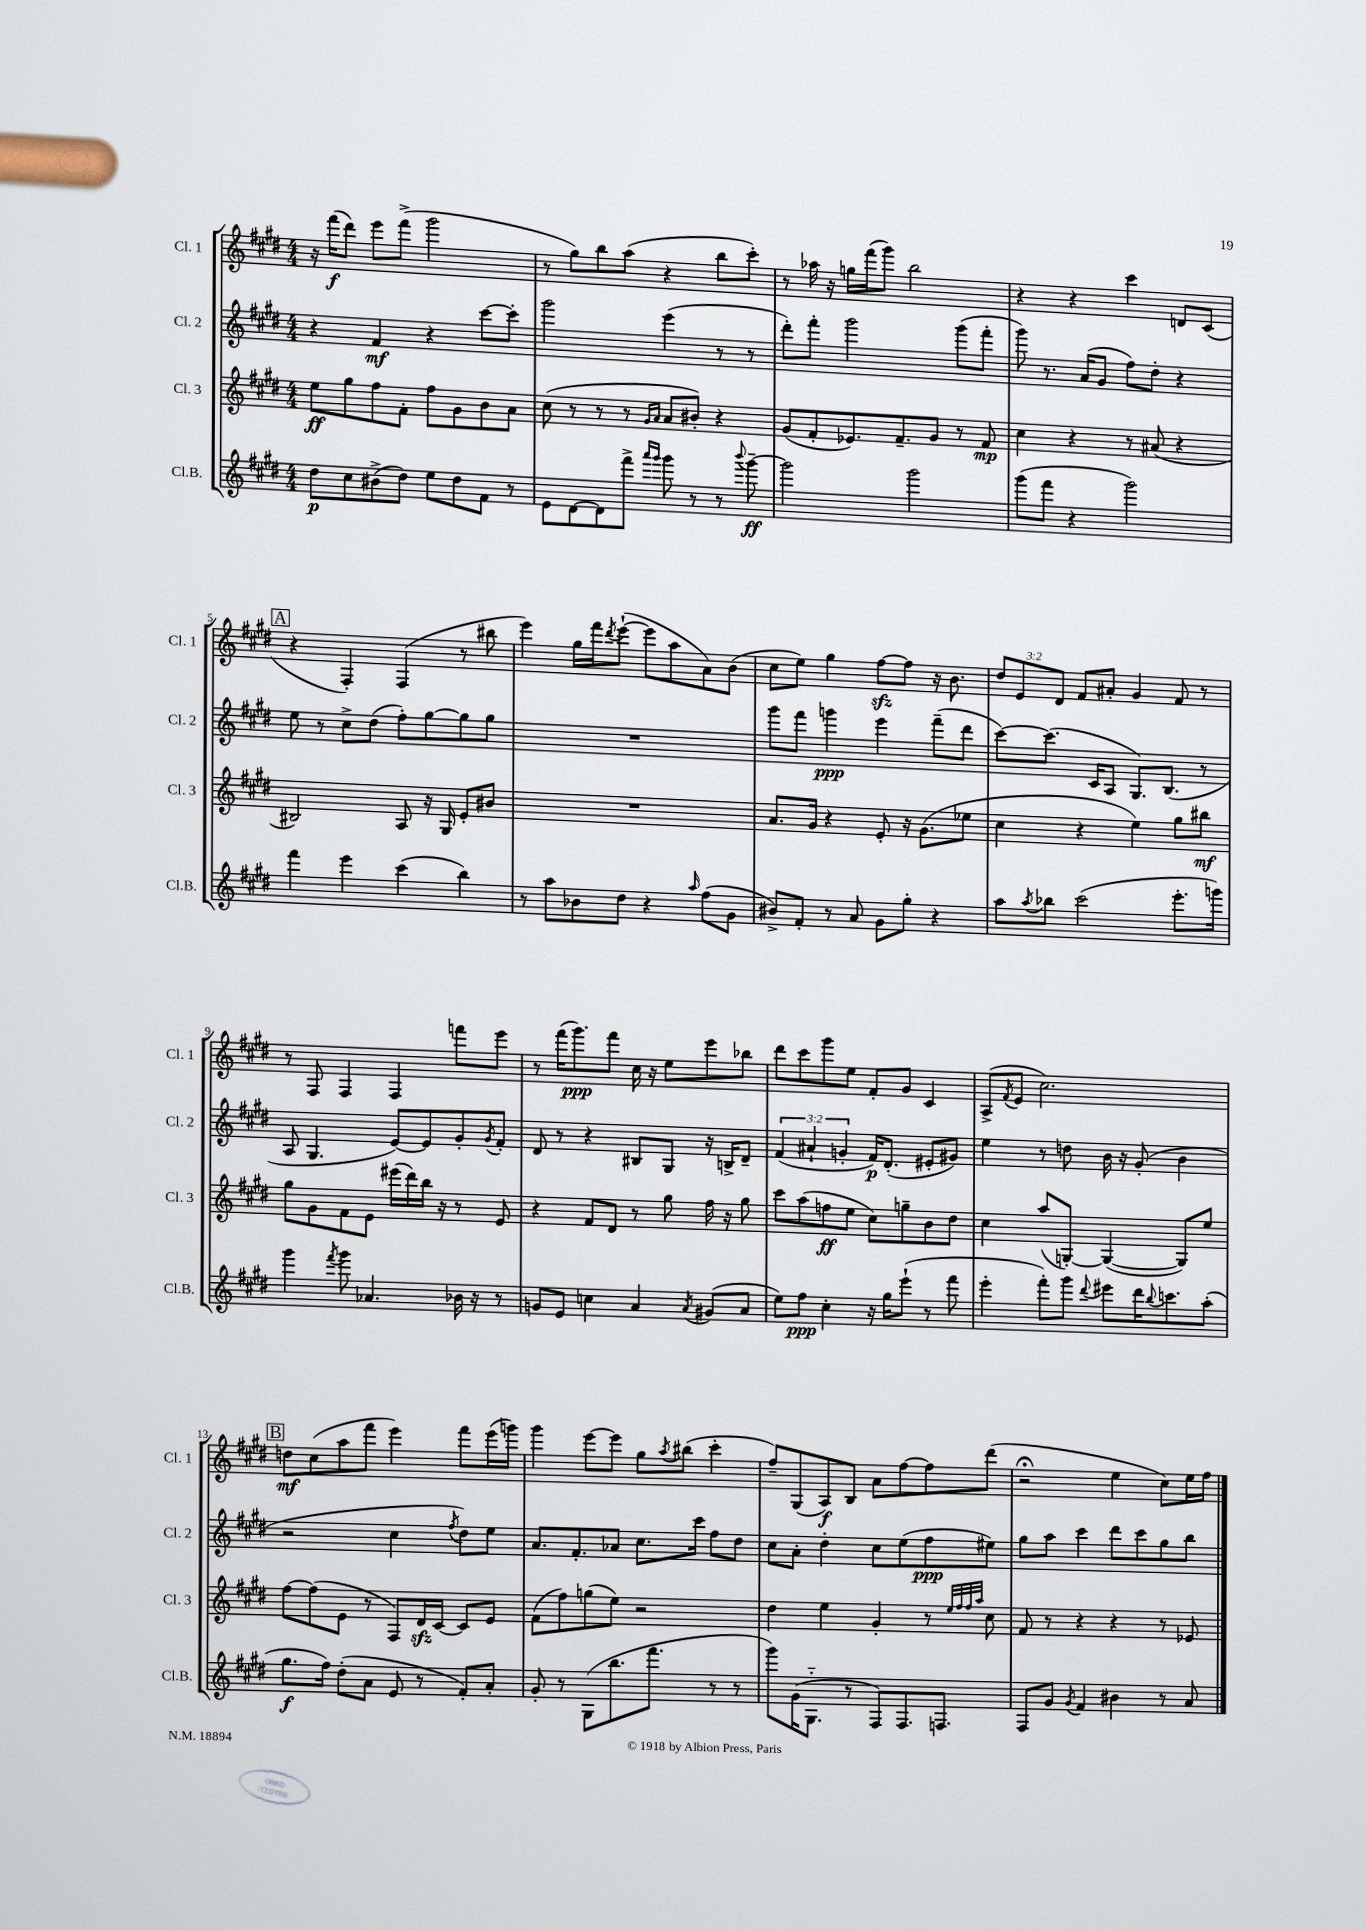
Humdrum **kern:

**kern	**dynam	**kern	**dynam	**kern	**dynam	**kern	**dynam
*part4	*part4	*part3	*part3	*part2	*part2	*part1	*part1
*staff4	*staff4	*staff3	*staff3	*staff2	*staff2	*staff1	*staff1
*I"Cl.B.	*	*I"Cl. 3	*	*I"Cl. 2	*	*I"Cl. 1	*
*I'Cl.B.	*	*I'Cl. 3	*	*I'Cl. 2	*	*I'Cl. 1	*
*clefG2	*	*clefG2	*	*clefG2	*	*clefG2	*
*k[f#c#g#d#]	*	*k[f#c#g#d#]	*	*k[f#c#g#d#]	*	*k[f#c#g#d#]	*
*M4/4	*	*M4/4	*	*M4/4	*	*M4/4	*
=1	=1	=1	=1	=1	=1	=1	=1
8dd#\L	p	8ee\L	ff	4r	.	16r	.
.	.	.	.	.	.	(16fff#\KL	f
8cc#\	.	8gg#\	.	.	.	8ddd#\J)	.
(8b#X^\	.	8ff#\	.	4f#/	mf	8eee\L	.
8dd#\J)	.	8f#'\J	.	.	.	(8fff#^\J	.
8ee\L	.	8ff#\L	.	4r	.	2ggg#\	.
8dd#\	.	8g#\	.	.	.	.	.
8f#\J	.	8b\	.	[8ccc#\L	.	.	.
8r	.	8a\J	.	8ccc#'\J]	.	.	.
=2	=2	=2	=2	=2	=2	=2	=2
8e\L	.	(8cc#\	.	2ggg#\	.	8r	.
[8d#\	.	8r	.	.	.	8gg#\L)	.
8d#\]	.	8r	.	.	.	8bb\	.
8fff#^\J	.	8r	.	.	.	(8aa\J	.
16qqaaa/LL	.	16qqg#/LL	.	.	.	.	.
16qqggg#/JJ	.	16qqa/JJ	.	.	.	.	.
8ggg#\	.	8a/L	.	(4eee\	.	4r	.
8r	.	8b#X'/J)	.	.	.	.	.
8r	.	4r	.	8r	.	8bb\L	.
8qqbbb/	.	.	.	.	.	.	.
[8ggg#~\	ff	.	.	8r	.	8ccc#'\J)	.
=3	=3	=3	=3	=3	=3	=3	=3
2ggg#\]	.	(8g#/L	.	8ddd#'\L)	.	8r	.
.	.	8f#'/	.	8fff#'\J	.	16aa-X\	.
.	.	.	.	.	.	16r	.
.	.	8.e-X/)	.	2ggg#\	.	16ggn\LL	.
.	.	.	.	.	.	(16fff#\J	.
.	.	.	.	.	.	8ggg#\J)	.
.	.	8.f#~/	.	.	.	.	.
2ggg#\	.	.	.	.	.	2bb\	.
.	.	8g#/J	.	.	.	.	.
.	.	8r	.	(8ggg#\L	.	.	.
.	.	8f#/	mp	8fff#'\J	.	.	.
=4	=4	=4	=4	=4	=4	=4	=4
(8ggg#\L	.	4cc#\	.	8ggg#\)	.	4r	.
8fff#\J	.	.	.	8.r	.	.	.
4r	.	4r	.	.	.	4r	.
.	.	.	.	(16a/KL	.	.	.
.	.	.	.	8g#/J	.	.	.
2ggg#\)	.	8r	.	8ff#\L)	.	4ccc#\	.
.	.	(8a#X/	.	8dd#'\J	.	.	.
.	.	4r	.	4r	.	8dn/L	.
.	.	.	.	.	.	(8c#/J	.
!!LO:LB:g=z
!!LO:REH:place=s1:t=A
=5	=5	=5	=5	=5	=5	=5	=5
4fff#\	.	2B#X/)	.	8ee\	.	4r	.
.	.	.	.	8r	.	.	.
4eee\	.	.	.	8cc#^\L	.	4F#'/)	.
.	.	.	.	(8dd#\J	.	.	.
(4ccc#\	.	8A/	.	8ff#'\L)	.	(4F#/	.
.	.	16r	.	[8gg#\	.	.	.
.	.	16G#/	.	.	.	.	.
4bb\)	.	8e'/L	.	8gg#\]	.	8r	.
.	.	8b#X/J	.	8gg#\J	.	8bb#X\	.
=6	=6	=6	=6	=6	=6	=6	=6
8r	.	1r	.	1r	.	4eee\)	.
8aa\L	.	.	.	.	.	.	.
8b-X\	.	.	.	.	.	16gg#\LL	.
.	.	.	.	.	.	16fff#\J	.
.	.	.	.	.	.	8qddd#/	.
8dd#\J	.	.	.	.	.	([8eee`\J	.
4r	.	.	.	.	.	8eee\L]	.
.	.	.	.	.	.	8aa\	.
16qqaa/	.	.	.	.	.	.	.
(8ff#\L	.	.	.	.	.	8a\)	.
8g#\J	.	.	.	.	.	(8b\J	.
=7	=7	=7	=7	=7	=7	=7	=7
8b#X^/L)	.	8.a/L	.	8ggg#\L	.	8cc#\L	.
8f#'/J	.	.	.	8fff#\J	.	8ee\J)	.
.	.	16g#/Jk	.	.	.	.	.
8r	.	4r	.	4gggn\	ppp	4gg#\	.
8a/	.	.	.	.	.	.	.
8g#\L	.	8e'/	.	4eee\	.	[8ff#zz\L	.
8gg#'\J	.	16r	.	.	.	8ff#\J]	.
.	.	(8.g#\L	.	.	.	.	.
4r	.	.	.	(8fff#~\L	.	16r	.
.	.	.	.	.	.	8.b\	.
.	.	8ee-X\J	.	8ddd#\J	.	.	.
=8	=8	=8	=8	=8	=8	=8	=8
8aa\L	.	4cc#\	.	[8ccc#\L)	.	12dd#/L	.
.	.	.	.	.	.	12e/	.
8qaa/	.	.	.	.	.	.	.
8bb-X\J	.	.	.	(8.ccc#\J]	.	.	.
.	.	.	.	.	.	12d#/J	.
(2ccc#\	.	4r	.	.	.	8f#/L	.
.	.	.	.	16c#/KL	.	.	.
.	.	.	.	8A/J	.	8a#X'/J	.
.	.	4ee\)	.	8.G#/L)	.	4g#/	.
.	.	.	.	(8.B/J	.	.	.
8.eee'\L	.	8gg#\L	.	.	.	8f#/	.
.	.	8bb#X\J	mf	8r	.	8r	.
16gggn\Jk)	.	.	.	.	.	.	.
!!LO:LB:g=z
=9	=9	=9	=9	=9	=9	=9	=9
4ggg#\	.	8gg#\L	.	8A/	.	8r	.
.	.	8g#\	.	4.G#/	.	8F#/	.
8qfff#/	.	.	.	.	.	.	.
8ggg#\	.	8f#\	.	.	.	4F#/	.
4.a-X/	.	8e\J	.	.	.	.	.
.	.	(16eee#X\LL	.	[8e/L)	.	4F#/	.
.	.	16ddd#\)	.	.	.	.	.
.	.	16bb\JJ	.	8e/]	.	.	.
.	.	16r	.	.	.	.	.
16b-X\	.	8r	.	8g#'/	.	8fffn\L	.
16r	.	.	.	.	.	.	.
.	.	.	.	8qg#/	.	.	.
8r	.	8e/	.	8f#'/J	.	8eee\J	.
=10	=10	=10	=10	=10	=10	=10	=10
8gn/L	.	4r	.	8d#/	.	8r	.
8e/J	.	.	.	8r	.	(16fff#\KL	.
.	.	.	.	.	.	8.ggg#\)	ppp
4ccn\	.	8f#/L	.	4r	.	.	.
.	.	8d#/J	.	.	.	8fff#\J	.
4a/	.	8r	.	8B#X/L	.	16cc#\	.
.	.	.	.	.	.	16r	.
.	.	8gg#\	.	8G#/J	.	8ee\L	.
8qa/	.	.	.	.	.	.	.
(8g#X/L	.	16ff#\	.	16r	.	8eee\	.
.	.	16r	.	16Bn^/KL	.	.	.
8a/J	.	8gg#\	.	8d#~/J	.	8bb-X\J	.
=11	=11	=11	=11	=11	=11	=11	=11
8ee\L)	.	8ccc#\L	.	(6f#/	.	8ddd#\L	.
8ff#\J	ppp	(8aa\	.	.	.	8ccc#\	.
.	.	.	.	6a#X`/	.	.	.
4cc#'\	.	8ffn\	ff	.	.	8ggg#\	.
.	.	.	.	6gn'/	.	.	.
.	.	8ee\J	.	.	.	8ee\J	.
16r	.	8cc#\L)	.	16f#/KL)	p	8f#'/L	.
16gg#\KL	.	.	.	(8.d#'/J	.	.	.
(8eee`\J	.	8ggn~\	.	.	.	8g#/J	.
8r	.	8b\	.	8e#X'/L	.	4c#/	.
8fff#\	.	8dd#\J	.	8g#X/J)	.	.	.
=12	=12	=12	=12	=12	=12	=12	=12
4eee'\	.	4cc#\	.	4ee\	.	(8A^/L	.
.	.	.	.	.	.	8qf#/	.
.	.	.	.	.	.	8e/J	.
8fff#'\L)	.	(8aa/L	.	8r	.	2.cc#\)	.
8ggg#\J	.	[8Gn'/J)	.	8ddn\	.	.	.
8qqddd#/	.	.	.	.	.	.	.
8eee#X\L	.	(4G/_	.	16b\	.	.	.
.	.	.	.	16r	.	.	.
16ddd#\K	.	.	.	(8g#'/	.	.	.
8qqbb/	.	.	.	.	.	.	.
8.cccn\	.	.	.	.	.	.	.
.	.	8G/L])	.	4b\	.	.	.
(8aa'\J	.	8ee/J	.	.	.	.	.
!!LO:LB:g=z
!!LO:REH:place=s1:t=B
=13	=13	=13	=13	=13	=13	=13	=13
8.gg#\L	f	[8ff#\L	.	2r	.	8ddn\L	mf
.	.	(8ff#\]	.	.	.	(8cc#\	.
16ff#\Jk)	.	.	.	.	.	.	.
(8dd#'\L	.	8e\J	.	.	.	8aa\	.
8a\J	.	8r	.	.	.	8fff#\J	.
8e/	.	8F#/L)	.	4cc#\	.	4eee\)	.
8r	.	16d#zz/L	.	.	.	.	.
.	.	[16c#/JJ	.	.	.	.	.
.	.	.	.	8qff#/	.	.	.
8f#'/L)	.	8c#/L]	.	8dd#\L)	.	8fff#\L	.
8a'/J	.	8e/J	.	8ee\J	.	(16eee\L	.
.	.	.	.	.	.	16gggn\JJ)	.
=14	=14	=14	=14	=14	=14	=14	=14
8g#'/	.	(8f#\L	.	8.a/L	.	4ggg#\	.
8r	.	8ff#\)	.	.	.	.	.
.	.	.	.	8.f#'/	.	.	.
(8G#\L	.	(8ggn\	.	.	.	[8eee\L	.
8.bb\	.	8ee\J)	.	8a-X/J	.	8eee\J]	.
.	.	2r	.	8.cc#\L	.	8gg#\L	.
8.fff#\J	.	.	.	.	.	.	.
.	.	.	.	.	.	8qaa/	.
.	.	.	.	.	.	(8bb#X\J	.
.	.	.	.	16ccc#\Jk	.	.	.
8r	.	.	.	8ff#\L	.	4ccc#'\	.
8r	.	.	.	8dd#\J	.	.	.
=15	=15	=15	=15	=15	=15	=15	=15
8ggg#\L)	.	4dd#\	.	8cc#\L	.	8ff#~/L)	.
(16g#\K	.	.	.	8a'\J	.	(8G#/	.
8.G#\J	.	.	.	.	.	.	.
.	.	4ee\	.	4dd#'\	.	8A/)	f
8r	.	.	.	.	.	8B/J	.
8F#/L)	.	4g#'/	.	8cc#\L	.	8a\L	.
8.F#/	.	.	.	(8ee\	.	[8ff#\	.
.	.	8r	.	8ff#\	ppp	8ff#\]	.
8.Fn/J	.	.	.	.	.	.	.
.	.	32qqee/LLL	.	.	.	.	.
.	.	32qqff#/	.	.	.	.	.
.	.	32qqff#/	.	.	.	.	.
.	.	32qqaa/JJJ	.	.	.	.	.
.	.	8cc#\	.	8ee#X\J)	.	(8ddd#\J	.
=16	=16	=16	=16	=16	=16	=16	=16
8F#/L	.	8f#/	.	8gg#\L	.	2r;<	.
8g#/J	.	8r	.	8aa\J	.	.	.
8qg#/	.	.	.	.	.	.	.
4f#/	.	4r	.	4ccc#\	.	.	.
4b#X\	.	4r	.	8ddd#\L	.	4ee\	.
.	.	.	.	8ccc#\	.	.	.
8r	.	8r	.	8gg#\	.	8cc#\L)	.
8a/	.	8e-X/	.	8bb\J	.	16ee\L	.
.	.	.	.	.	.	16ff#\JJ	.
==	==	==	==	==	==	==	==
*-	*-	*-	*-	*-	*-	*-	*-
